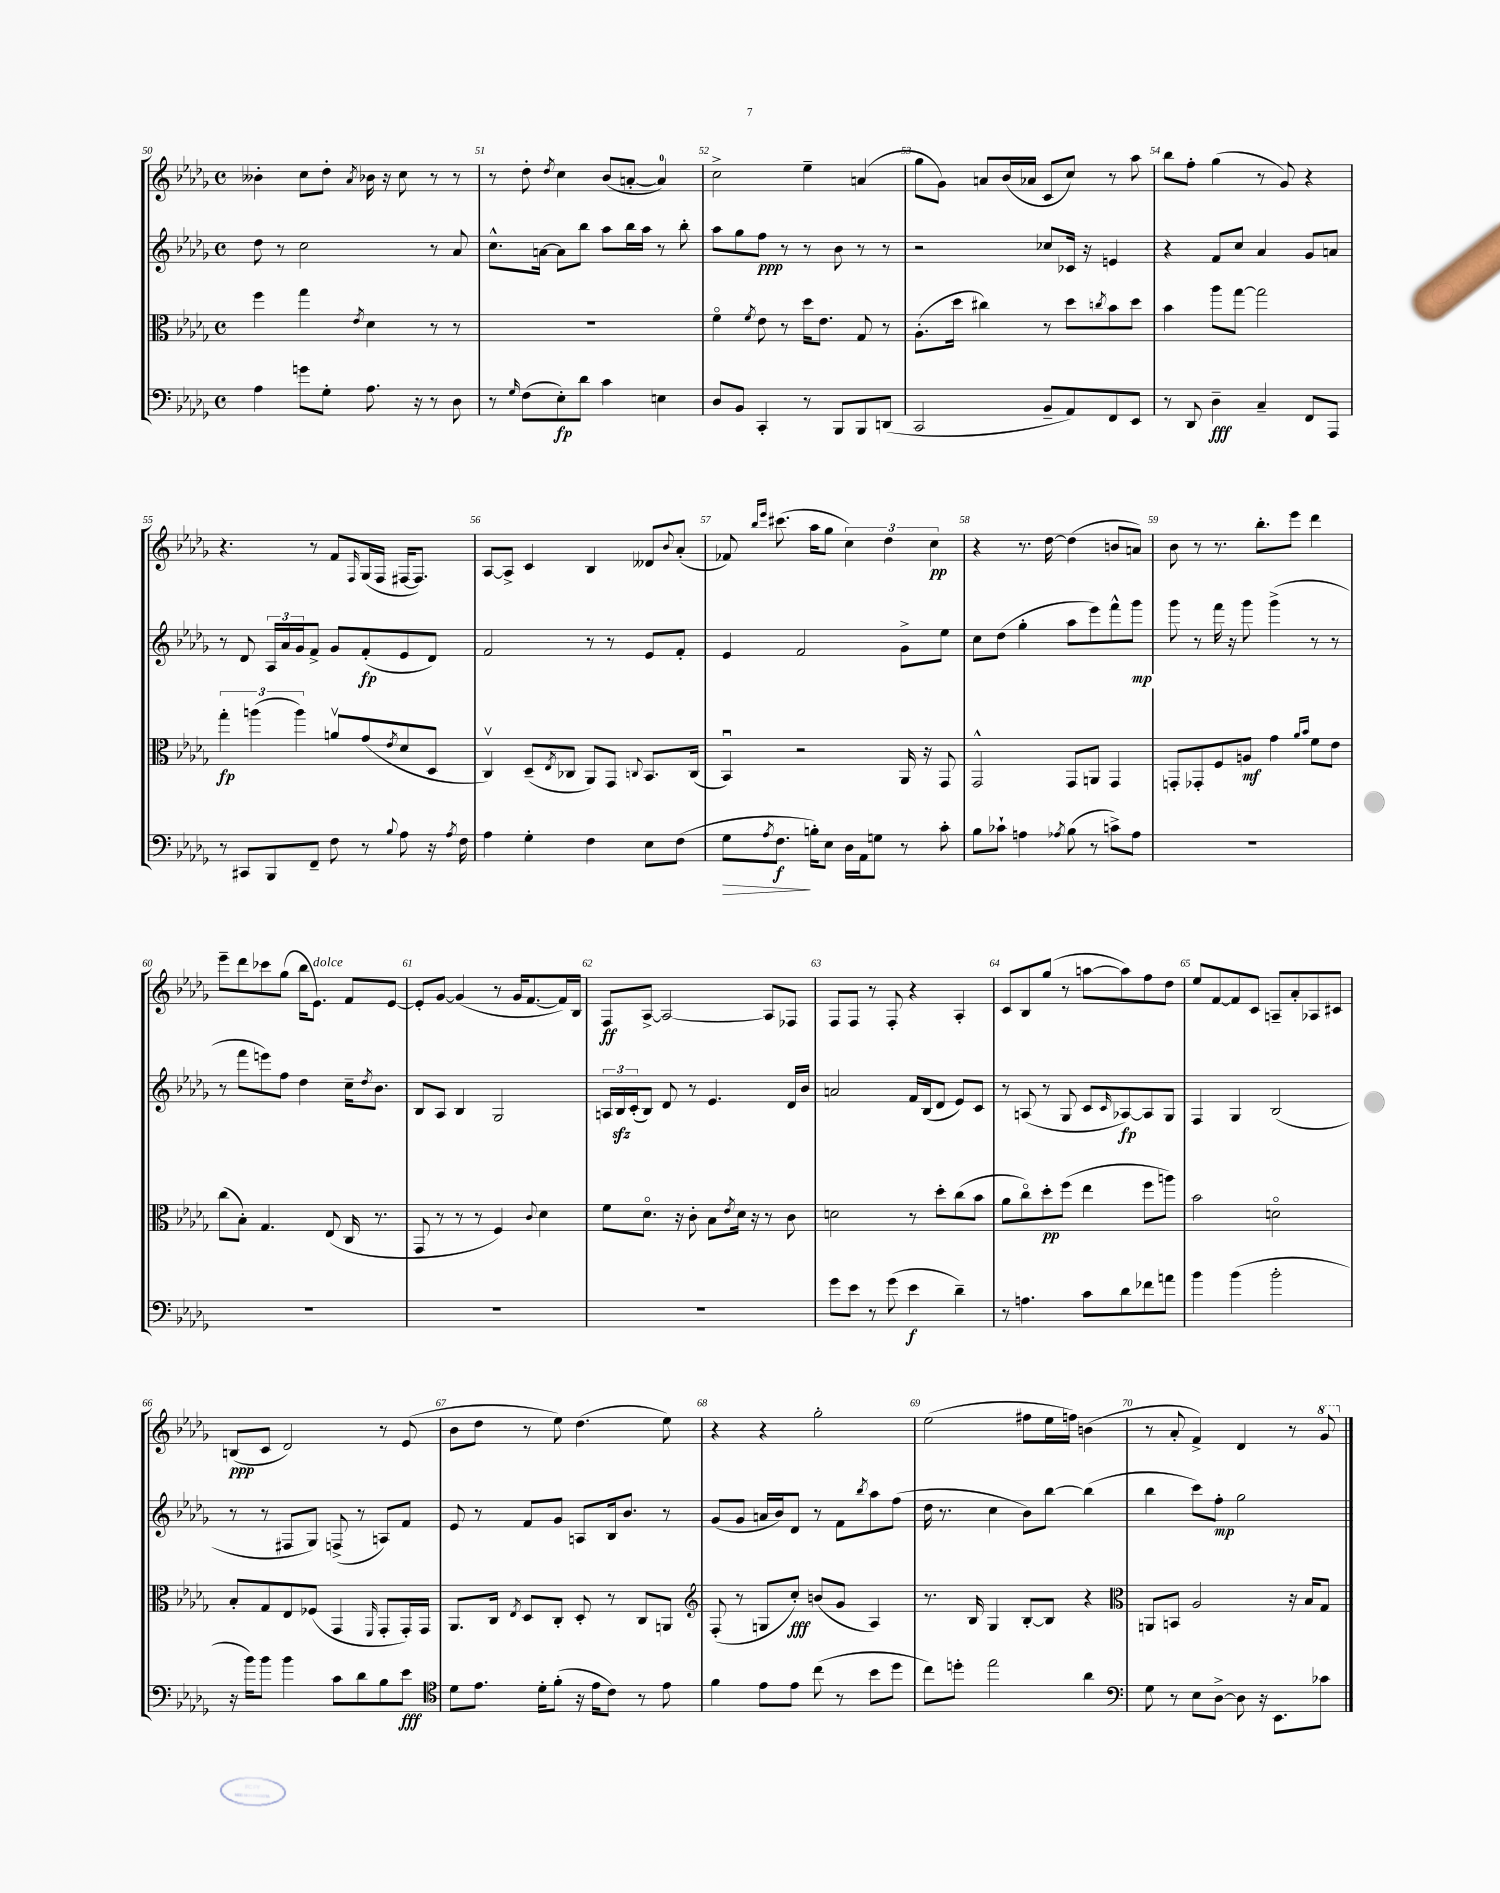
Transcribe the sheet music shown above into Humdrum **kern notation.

**kern	**dynam	**kern	**dynam	**kern	**dynam	**kern	**dynam
*part4	*part4	*part3	*part3	*part2	*part2	*part1	*part1
*staff4	*staff4	*staff3	*staff3	*staff2	*staff2	*staff1	*staff1
*clefF4	*	*clefC3	*	*clefG2	*	*clefG2	*
*k[b-e-a-d-g-]	*	*k[b-e-a-d-g-]	*	*k[b-e-a-d-g-]	*	*k[b-e-a-d-g-]	*
*M4/4	*	*M4/4	*	*M4/4	*	*M4/4	*
*met(c)	*	*met(c)	*	*met(c)	*	*met(c)	*
=50	=50	=50	=50	=50	=50	=50	=50
4A-\	.	4ff\	.	8dd-\	.	4b--X'\	.
.	.	.	.	8r	.	.	.
8gn\L	.	4gg-\	.	2cc\	.	8cc\L	.
8G-'\J	.	.	.	.	.	8dd-'\J	.
.	.	8qe-/	.	.	.	8qa-/	.
8.A-\	.	4d-\	.	.	.	16b-X\	.
.	.	.	.	.	.	16r	.
.	.	.	.	.	.	8cc\	.
16r	.	.	.	.	.	.	.
8r	.	8r	.	8r	.	8r	.
8D-\	.	8r	.	8a-/	.	8r	.
=51	=51	=51	=51	=51	=51	=51	=51
8r	.	1r	.	8.cc^^\L	.	8r	.
16qqG-/	.	.	.	.	.	.	.
(8F\L	.	.	.	.	.	8dd-'\	.
.	.	.	.	[16an\Jk	.	.	.
.	.	.	.	.	.	8qdd-/	.
8E-'\)	fp	.	.	8a\L]	.	4cc\	.
8d-\J	.	.	.	8bb-\J	.	.	.
4c\	.	.	.	8aa-\L	.	(8b-/L	.
.	.	.	.	16bb-\L	.	[8an'/J	.
.	.	.	.	16aa-\JJ	.	.	.
4En\	.	.	.	8r	.	4a/])	.
.	.	.	.	8bb-'\	.	.	.
=52	=52	=52	=52	=52	=52	=52	=52
8D-/L	.	4f\	.	8aa-\L	.	2cc^\	.
8BB-/J	.	.	.	8gg-\	.	.	.
.	.	8qf/	.	.	.	.	.
4CC'/	.	8e-\	.	8ff\J	ppp	.	.
.	.	8r	.	8r	.	.	.
8r	.	16dd-\KL	.	8r	.	4ee-~\	.
.	.	8.e-\J	.	.	.	.	.
8BBB-/L	.	.	.	8b-\	.	.	.
8BBB-/	.	8G-/	.	8r	.	(4an/	.
(8DDn/J	.	8r	.	8r	.	.	.
=53	=53	=53	=53	=53	=53	=53	=53
2CC/	.	(8.A-'\L	.	2r	.	8gg-\L	.
.	.	.	.	.	.	8g-\J)	.
.	.	16dd-\Jk	.	.	.	.	.
.	.	4cc#X\)	.	.	.	8an/L	.
.	.	.	.	.	.	(16b-/L	.
.	.	.	.	.	.	16a-X/JJ	.
8BB-~/L	.	8r	.	8cc-X/L	.	8c/L	.
8AA-/)	.	8dd-\L	.	16c-X/Jk	.	8cc/J)	.
.	.	.	.	16r	.	.	.
.	.	8qccn/	.	.	.	.	.
8FF/	.	8b-\	.	4en/	.	8r	.
8EE-/J	.	8dd-\J	.	.	.	8aa-\	.
=54	=54	=54	=54	=54	=54	=54	=54
8r	.	4b-\	.	4r	.	8bb-\L	.
8DD-/	.	.	.	.	.	8ff'\J	.
4D-~\	fff	8aa-\L	.	8f/L	.	(4gg-\	.
.	.	[8gg-\J	.	8cc/J	.	.	.
4C~/	.	2gg-\]	.	4a-/	.	8r	.
.	.	.	.	.	.	8g-/)	.
8FF/L	.	.	.	8g-/L	.	4r	.
8AAA-/J	.	.	.	8an/J	.	.	.
!!LO:LB:g=z
=55	=55	=55	=55	=55	=55	=55	=55
8r	.	6gg-'\	fp	8r	.	4.r	.
8CC#X/L	.	.	.	8d-/	.	.	.
.	.	(6aan\	.	.	.	.	.
8BBB-/	.	.	.	24A-/LL	.	.	.
.	.	.	.	24a-/	.	.	.
.	.	6aa\)	.	24g-/J	.	.	.
8FF~/J	.	.	.	8f^/J	.	8r	.
8F\	.	8anv/L	.	8g-/L	.	8f/L	.
.	.	.	.	.	.	16qqF/	.
8r	.	(8g-/	.	(8f'/	fp	(16G-/L	.
.	.	.	.	.	.	16F/JJ	.
8qqB-/	.	8qe-/	.	.	.	.	.
8A-\	.	8d-/	.	8e-/	.	[16F#X/KL	.
.	.	.	.	.	.	8.F#/J])	.
16r	.	8D-/J	.	8d-/J)	.	.	.
8qA-/	.	.	.	.	.	.	.
16F\	.	.	.	.	.	.	.
=56	=56	=56	=56	=56	=56	=56	=56
4A-\	.	4Cv/)	.	2f/	.	[8A-/L	.
.	.	.	.	.	.	8A-^/J]	.
4G-'\	.	(8D-~/L	.	.	.	4c/	.
.	.	8qE-/	.	.	.	.	.
.	.	8C-X/J	.	.	.	.	.
4F\	.	8AA-/L)	.	8r	.	4B-/	.
.	.	8GG-/J	.	8r	.	.	.
.	.	8qqCn/	.	.	.	.	.
8E-\L	.	8.BB-/L	.	8e-/L	.	8d--X/L	.
.	.	.	.	.	.	8qqb-/	.
(8F\J	.	.	.	8f'/J	.	(8a-'/J	.
.	.	(16C/Jk	.	.	.	.	.
=57	=57	=57	=57	=57	=57	=57	=57
!	!LO:HP:b	!	!	!	!	!	!
8G-\L	>	4BB-u/)	.	4e-/	.	8f-X/)	.
.	.	.	.	.	.	16qqbb-/LL	.
8qA-/	.	.	.	.	.	16qqeee-/JJ	.
8.F\J	f	.	.	.	.	(8.ccc#X\	.
.	.	2r	.	2f/	.	.	.
16Bn'\KL)	]	.	.	.	.	16aa-\KL	.
8E-\J	.	.	.	.	.	8gg-\J	.
16D-\LL	.	.	.	.	.	6cc\)	.
16AA-\J	.	.	.	.	.	.	.
8Gn\J	.	.	.	.	.	.	.
.	.	.	.	.	.	6dd-\	.
8r	.	16AA-/	.	8g-^\L	.	.	.
.	.	16r	.	.	.	.	.
.	.	.	.	.	.	6cc\	pp
8c'\	.	8GG-/	.	8ee-\J	.	.	.
=58	=58	=58	=58	=58	=58	=58	=58
8B-\L	.	2GG-^^/	.	8cc\L	.	4r	.
8c-X`\J	.	.	.	(8dd-\J	.	.	.
4An\	.	.	.	4gg-'\	.	8.r	.
.	.	.	.	.	.	[16dd-\	.
8qA-X/	.	.	.	.	.	.	.
(8B-\	.	8GG-/L	.	8aa-\L	.	(4dd-\]	.
8r	.	8AAn/J	.	8eee-\)	.	.	.
8cn^\L)	.	4GG-/	.	8fff^^\	.	8bn/L	.
8A-\J	.	.	.	8ggg-\J	mp	8an/J)	.
=59	=59	=59	=59	=59	=59	=59	=59
1r	.	8GGn'/L	.	8ggg-\	.	8b-\	.
.	.	8GG-X'/	.	8r	.	8r	.
.	.	8F/	.	16fff\	.	8.r	.
.	.	.	.	16r	.	.	.
.	.	8An/J	mf	8ggg-\	.	.	.
.	.	.	.	.	.	8.bb-'\L	.
.	.	4g-\	.	(4ggg-^\	.	.	.
.	.	.	.	.	.	8eee-\J	.
.	.	16qqa-/LL	.	.	.	.	.
.	.	16qqb-/JJ	.	.	.	.	.
.	.	8f\L	.	8r	.	4ddd-\	.
.	.	8e-\J	.	8r	.	.	.
!!LO:LB:g=z
=60	=60	=60	=60	=60	=60	=60	=60
1r	.	(8cc\L	.	8r	.	8eee-~\L	.
.	.	8B-'\J)	.	8fff\L	.	8ddd-\	.
.	.	4.G-/	.	8eeen\)	.	8ccc-X\	.
.	.	.	.	8ff\J	.	(8gg-\J	.
.	.	.	.	4dd-\	.	16bb-\KL	.
!	!	!	!	!	!	!LO:TX:a:i:t=dolce	!
.	.	.	.	.	.	8.e-\J)	.
.	.	(8E-/	.	.	.	.	.
.	.	16C/	.	16cc~\KL	.	8f/L	.
.	.	.	.	8qdd-/	.	.	.
.	.	8.r	.	8.b-\J	.	.	.
.	.	.	.	.	.	[8e-/J	.
=61	=61	=61	=61	=61	=61	=61	=61
1r	.	8GG-/	.	8B-/L	.	8e-'/L]	.
.	.	8r	.	8A-/J	.	[8g-/J	.
.	.	8r	.	4B-/	.	(4g-/]	.
.	.	8r	.	.	.	.	.
.	.	4F/)	.	2G-/	.	8r	.
.	.	.	.	.	.	16g-/KL	.
.	.	.	.	.	.	[8.f/	.
.	.	8qqc/	.	.	.	.	.
.	.	4d-\	.	.	.	.	.
.	.	.	.	.	.	16f/L])	.
.	.	.	.	.	.	16B-/JJ	.
=62	=62	=62	=62	=62	=62	=62	=62
1r	.	8f\L	.	24An/LL	.	8F/L	ff
.	.	.	.	24B-zz/	.	.	.
.	.	.	.	(24c'/J	.	.	.
.	.	8.d-\J	.	8B-/J)	.	[8A-^/J	.
.	.	.	.	8d-/	.	2A-/_	.
.	.	16r	.	.	.	.	.
.	.	8c'\	.	8r	.	.	.
.	.	8B-\L	.	4.e-/	.	.	.
.	.	8qe-/	.	.	.	.	.
.	.	16d-\Jk	.	.	.	.	.
.	.	16r	.	.	.	.	.
.	.	8r	.	.	.	8A-/L]	.
.	.	8c\	.	16d-/LL	.	8F-X/J	.
.	.	.	.	16b-/JJ	.	.	.
=63	=63	=63	=63	=63	=63	=63	=63
8g-\L	.	2dn\	.	2an/	.	8F/L	.
8e-\J	.	.	.	.	.	8F/J	.
8r	.	.	.	.	.	8r	.
(8g-\	.	.	.	.	.	8F'/	.
4e-\	f	8r	.	16f/LL	.	4r	.
.	.	.	.	(16B-/J	.	.	.
.	.	8dd-'\L	.	8d-/J	.	.	.
4d-~\)	.	(8cc\	.	8e-/L)	.	4A-'/	.
.	.	8b-\J	.	8c/J	.	.	.
=64	=64	=64	=64	=64	=64	=64	=64
8r	.	8a-\L	.	8r	.	8c/L	.
4.An\	.	8cc\)	.	(8An/	.	8B-/	.
.	.	8dd-'\	pp	8r	.	(8gg-/J	.
.	.	(8ff\J	.	8G-/	.	8r	.
8c\L	.	4ee-\	.	8c/L	.	[8aan\L	.
.	.	.	.	16qqc/	.	.	.
8d-\	.	.	.	[8A-X/)	fp	8aa\])	.
8f-X\	.	8ff\L	.	8A-/]	.	8ff\	.
8an\J	.	8aan\J)	.	8G-/J	.	8dd-\J	.
=65	=65	=65	=65	=65	=65	=65	=65
4b-\	.	2b-\	.	4F/	.	8ee-/L	.
.	.	.	.	.	.	[8f/	.
(4b-\	.	.	.	4G-/	.	8f/]	.
.	.	.	.	.	.	8c/J	.
2b-'\	.	2dn\	.	(2B-/	.	8An~/L	.
.	.	.	.	.	.	8a-'/	.
.	.	.	.	.	.	8A-X/	.
.	.	.	.	.	.	8c#X/J	.
!!LO:LB:g=z
=66	=66	=66	=66	=66	=66	=66	=66
16r	.	8B-'/L	.	8r	.	(8Bn/L	ppp
16b-\KL)	.	.	.	.	.	.	.
8b-\J	.	8G-/	.	8r	.	8c/J	.
4b-\	.	8E-/	.	8F#X/L	.	2d-/)	.
.	.	(8F-X/J	.	8G-/J)	.	.	.
8c\L	.	4GG-/	.	(8Fn^/	.	.	.
8d-\	.	.	.	8r	.	.	.
.	.	16qqFF/	.	.	.	.	.
8B-\	.	8GG-'/L	.	8An/L)	.	8r	.
8e-\J	fff	16GG-'/L)	.	8f/J	.	(8e-/	.
.	.	16GG-/JJ	.	.	.	.	.
=67	=67	=67	=67	=67	=67	=67	=67
*clefC4	*	*	*	*	*	*	*
8d-\L	.	8.AA-/L	.	8e-/	.	8b-\L	.
8.e-\J	.	.	.	8r	.	8dd-\J	.
.	.	16C/Jk	.	.	.	.	.
.	.	8qE-/	.	.	.	.	.
.	.	8D-/L	.	8f/L	.	8r	.
16d-'\KL	.	.	.	.	.	.	.
(8f'\J	.	8C'/J	.	8g-/J	.	8ee-\)	.
16r	.	8D-'/	.	8An/L	.	(4.dd-\	.
16e-\KL	.	.	.	.	.	.	.
8c\J)	.	8r	.	16B-/k	.	.	.
.	.	.	.	8.b-/J	.	.	.
8r	.	8C/L	.	.	.	.	.
8e-\	.	8AAn/J	.	8r	.	8ee-\)	.
=68	=68	=68	=68	=68	=68	=68	=68
*	*	*clefG2	*	*	*	*	*
4f\	.	(8F'/	.	(8g-/L	.	4r	.
.	.	8r	.	8g-/J	.	.	.
8e-\L	.	8Gn/L	.	16an/LL	.	4r	.
.	.	.	.	16b-/J)	.	.	.
8e-\J	.	8cc'/J)	fff	8d-/J	.	.	.
(8cc\	.	(8bn/L	.	8r	.	2gg-'\	.
8r	.	8g-/J	.	8f\L	.	.	.
.	.	.	.	8qbb-/	.	.	.
8b-\L	.	4A-/)	.	8aa-\	.	.	.
8dd-\J	.	.	.	(8ff\J	.	.	.
=69	=69	=69	=69	=69	=69	=69	=69
8cc\L)	.	8.r	.	16dd-\	.	(2ee-\	.
.	.	.	.	8.r	.	.	.
8ddn'\J	.	.	.	.	.	.	.
.	.	16B-/	.	.	.	.	.
2ee-\	.	4G-/	.	4cc\	.	.	.
.	.	[8B-'/L	.	8b-\L)	.	8ff#X\L	.
.	.	8B-/J]	.	[8bb-\J	.	16ee-\L	.
.	.	.	.	.	.	16ffn\JJ)	.
4a-\	.	4r	.	(4bb-\]	.	(4bn\	.
=70	=70	=70	=70	=70	=70	=70	=70
*clefF4	*	*clefC3	*	*	*	*	*
8G-\	.	8AAn/L	.	4bb-\	.	8r	.
8r	.	8BBn/J	.	.	.	8a-'/	.
8E-\L	.	2A-/	.	8ccc\L)	.	4f^/)	.
[8D-^\J	.	.	.	8ff'\J	mp	.	.
8D-\]	.	.	.	2gg-\	.	4d-/	.
16r	.	.	.	.	.	.	.
8.EE-\L	.	.	.	.	.	.	.
.	.	16r	.	.	.	8r	.
.	.	16B-/KL	.	.	.	.	.
*	*	*	*	*	*	*8va	*
8c-X\J	.	8G-/J	.	.	.	8gg-/	.
*	*	*	*	*	*	*X8va	*
==	==	==	==	==	==	==	==
*-	*-	*-	*-	*-	*-	*-	*-
